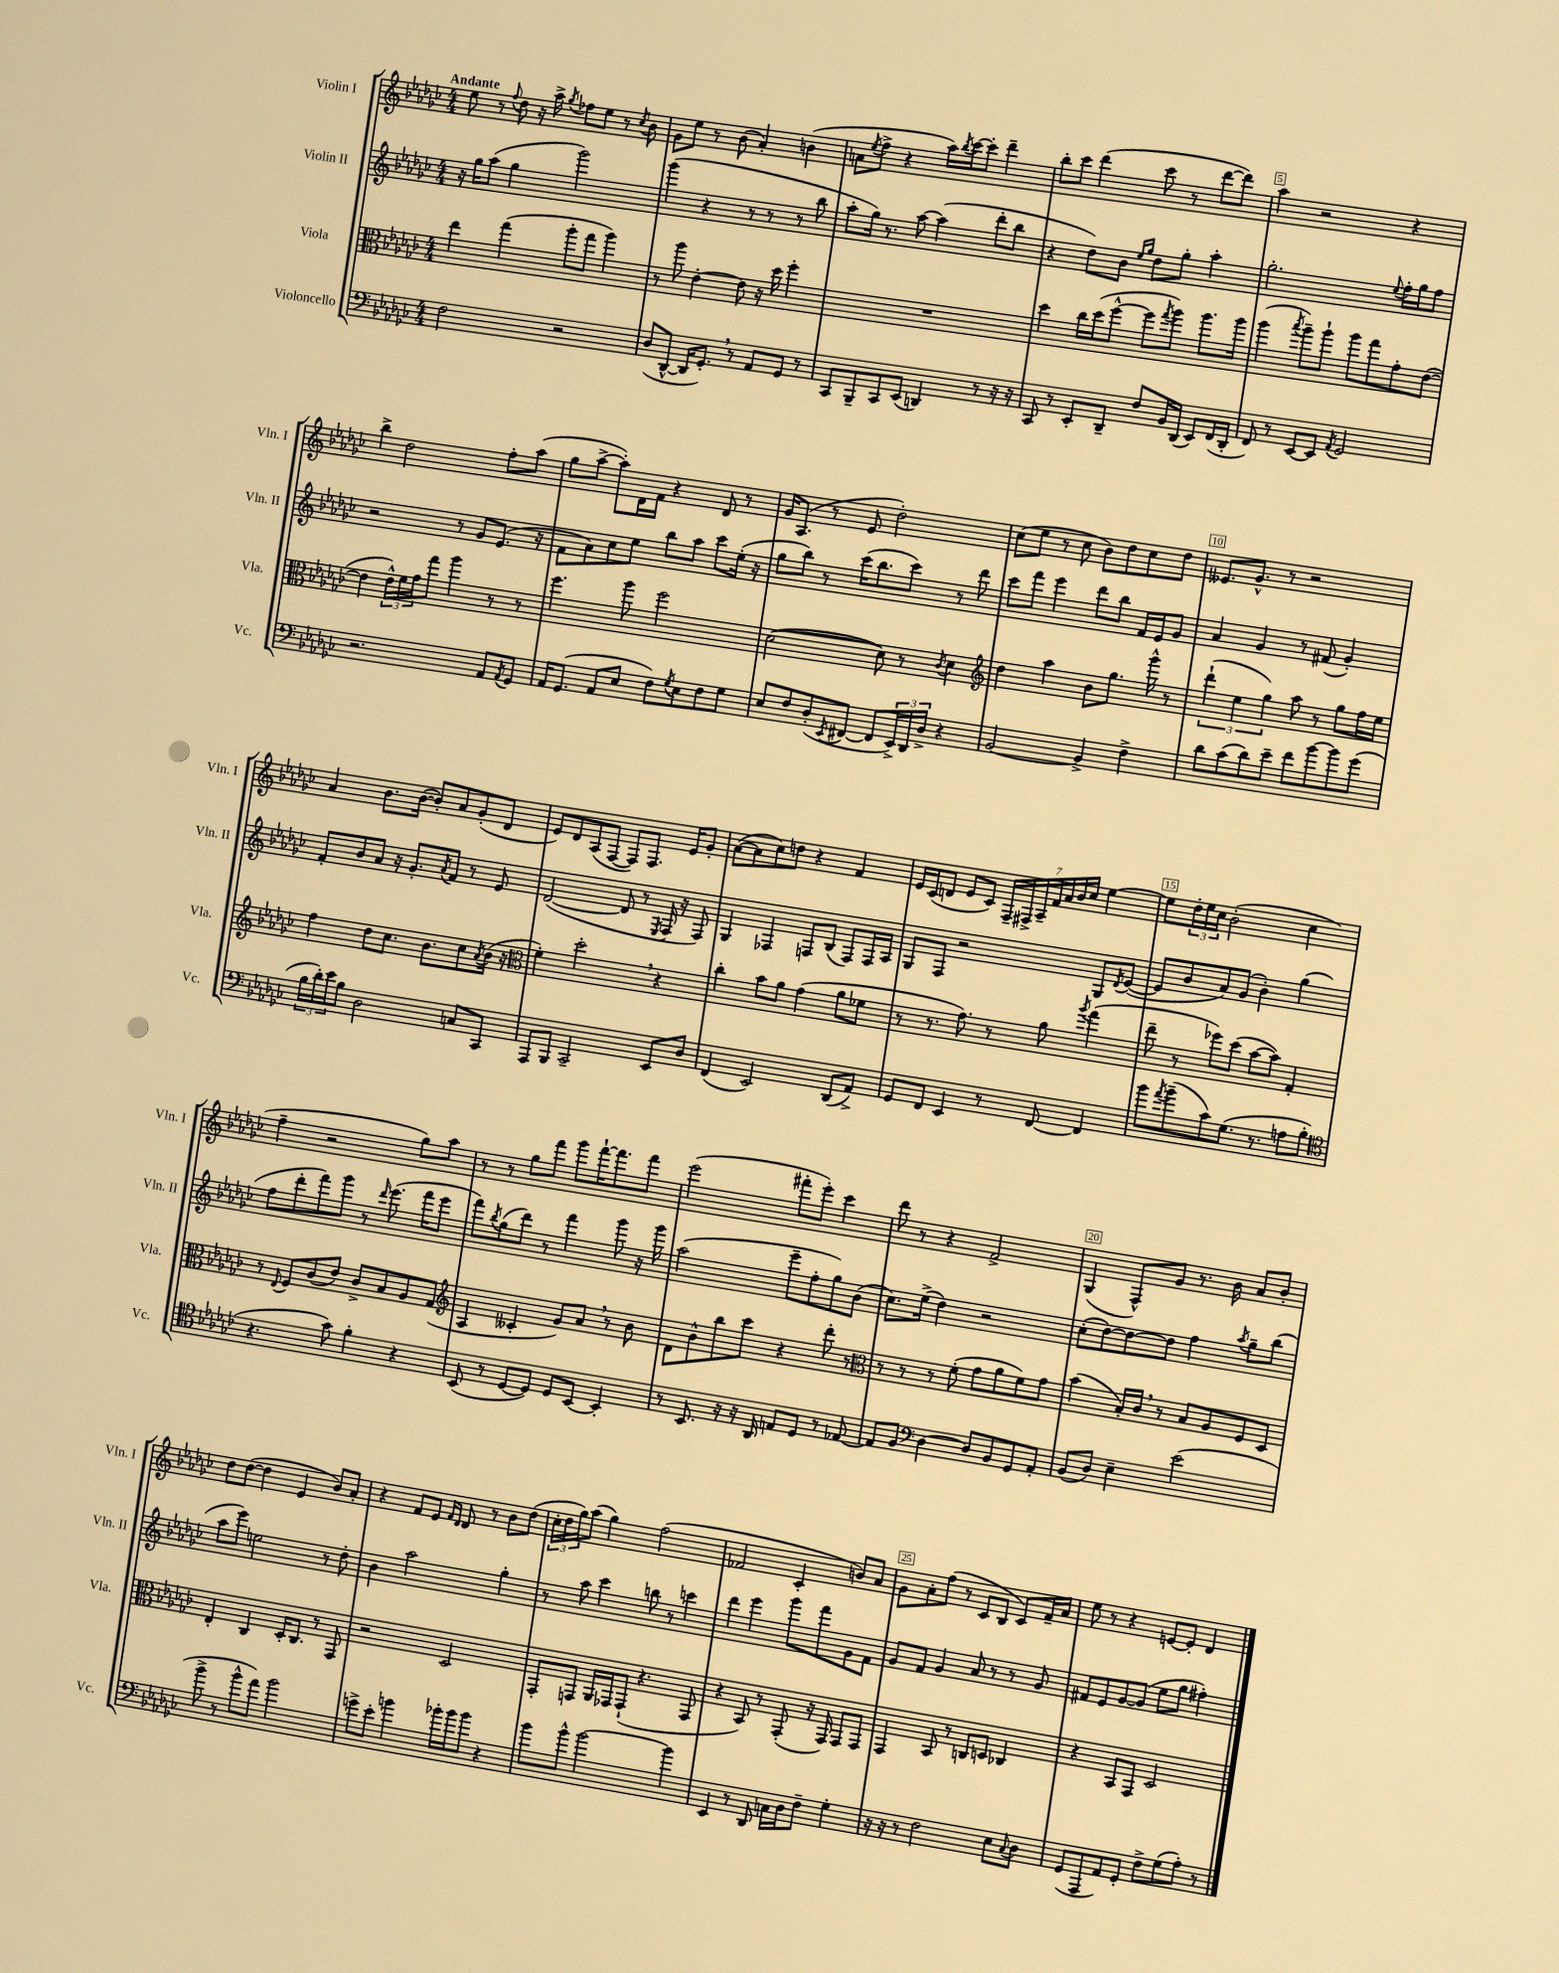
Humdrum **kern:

**kern	**kern	**kern	**kern
*staff4	*staff3	*staff2	*staff1
*clefF4	*clefC3	*clefG2	*clefG2
*k[b-e-a-d-g-c-]	*k[b-e-a-d-g-c-]	*k[b-e-a-d-g-c-]	*k[b-e-a-d-g-c-]
*M4/4	*M4/4	*M4/4	*M4/4
2F	4ee-	16r	8ee-
.	.	16gg-	.
.	.	(8aa-	8r
.	.	.	8qqff
.	(4gg-	4gg-	8dd-
.	.	.	16r
.	.	.	16aa-^
.	.	.	8qgg-
2r	8aa-'	2ggg-)	8ff-
.	8gg-	.	8ee-
.	4aa-)	.	8r
.	.	.	8qcc-
.	.	.	8b-
=	=	=	=
(8D-	8r	(4ggg-	8g-
[8DD-^^	8aa-	.	8ee-
16DD-]	[4e-'	4r	8r
8.GG-')	.	.	.
.	.	.	(8b-
8r	8e-]	8r	4a-')
8AA-	16r	8r	.
.	16dd-	.	.
8GG-	4ff'	8r	(4b
8r	.	8bb-	.
=	=	=	=
8CC-	1r	8aa-'	8a
.	.	.	8qee-
8BBB-~	.	16gg-)	8ff^
.	.	8.r	.
8CC-	.	.	4r
(8EE-	.	[8aa-	.
4DD)	.	(4aa-]	16aa-)
.	.	.	8qbb-
.	.	.	[16ccc-
.	.	.	8ccc-']
8r	.	8ddd-'	4ddd-~
16r	.	8bb-	.
16r	.	.	.
=	=	=	=
8CC-	4dd-	4r	8bb-'
8r	.	.	8ccc-
8EE-'	16cc-	8dd-)	(4ddd-
.	(16dd-	.	.
8DD-~	[8ff^^	8b-	.
.	.	16qqee-	.
.	.	16qqgg-	.
8F	8ff]	8dd-	8ccc-
.	8qgg-	.	.
16BB-	8aa-)	8gg-'	8r
(16DD-	.	.	.
8EE-)	8.aa-	4aa-'	[8ddd-
(16FF	.	.	8ddd-])
16DD-'	16aa-	.	.
=	=	=	=
8FF)	(4aa-	2.gg-'	4aa-
8r	.	.	.
.	8qbb-	.	.
[8EE-	8aa-~)	.	2r
8EE-]	8aa-`	.	.
8qAA-	.	.	.
2GG-	8aa-	.	.
.	8gg-	.	.
.	.	8qqee-	.
.	8g-'	16ff'	4r
.	.	16gg-	.
.	([8e-	8ff	.
=	=	=	=
2.r	4e-]	2r	4bb-^
.	24e-^^)	.	2dd-
.	24f	.	.
.	24g-	.	.
.	8gg-	.	.
.	4aa-	8r	.
.	.	8g-	.
8AA-	8r	(8.e-	8ff'
8qAA-	.	.	.
8GG-	8r	.	(8aa-
.	.	16r	.
=	=	=	=
16AA-	4.ff	8f	8gg-
(8.GG-	.	.	.
.	.	8a-)	[8aa-^
8AA-	.	8cc-	8aa-'])
8E-	8aa-	8ee-	16d-
.	.	.	16f
8F)	2ff	8bb-	4r
8qG-	.	.	.
8E-	.	8aa-	.
8F	.	8ccc-	8d-
8G-	.	(16ee-'	8r
.	.	16r	.
=	=	=	=
8E-	([2d-	8gg-	16g-
.	.	.	(8.A-
8F	.	8bb-)	.
(8D-'	.	8r	8r
8qEE-	.	.	.
[8FF#	.	(16ccc-	8e-
.	.	8.bb-	.
8FF#]	8d-])	.	2dd-')
24EE-^)	8r	8ccc-)	.
24DD-	.	.	.
24D-^	.	.	.
.	8qc-	.	.
4r	4d-	8r	.
.	.	8ddd-	.
=	=	=	=
*	*clefG2	*	*
[2BB-	4dd-	8ccc-	(8cc-
.	.	8fff	8ee-
.	4aa-	4eee-	8r
.	.	.	8cc-
4BB-^]	8b-	8ddd-	8b-)
.	8.gg-	8bb-	8dd-
4F^	.	16f	8cc-
.	16ggg-^^	16e-	.
.	8r	8g-	8dd-
=	=	=	=
8d-	(6ddd-`	4a-	8.e--
(8c-	.	.	.
.	6ee-	.	.
.	.	.	8.g-^^
8d-)	.	4g-	.
.	6gg-)	.	.
8e-~	.	.	8r
8f	8aa-	8r	2r
[8b-	8r	(8f#	.
8b-]	8gg-	4g-')	.
(8g-	16ff	.	.
.	16ee-	.	.
=	=	=	=
24B-	4ff	8f'	4a-
24d-')	.	.	.
24e-	.	.	.
8B-	.	8b-	.
2D-	8dd-	8a-	8.b-
.	8.cc-	16r	.
.	.	8.g-'	([16b-
.	.	.	8b-'])
.	8.b-	.	.
.	.	8qa-	.
.	.	8f	8a-
8C	8cc-	8r	(8g-'
.	8qa-	.	.
8CC-	(16b-	8e-	8d-
.	16r	.	.
=	=	=	=
*	*clefC3	*	*
8AAA-	4f')	([2d-	8e-)
8BBB-	.	.	8d-
2CC-~	2dd-'	.	(8A-
.	.	.	[8F
.	.	8d-]	8F])
.	.	8r	8.F
.	.	8qE-	.
8EE-	4r	16F	.
.	.	16r	16e-
8D-	.	8F)	8g-'
=	=	=	=
(4FF	4cc-'	4G-	([8a-
.	.	.	8a-]
2EE-)	8b-	4F-	8cc-)
.	8a-	.	8dd
.	(4g-	8F	4r
.	.	(8B-	.
(8DD-	8a-	8F)	4f
8AA-^)	8f-	16F	.
.	.	16A-	.
=	=	=	=
8GG-	8r	8G-	16e-
.	.	.	(16c-
8FF	8.r	8F	8d
4EE-	.	2r	8e-
.	8.g-)	.	.
.	.	.	8c-)
8r	8r	.	28F~
.	.	.	28F#^
.	.	.	28A-~
.	.	.	28f
[8FF	8a-	.	.
.	.	.	28a-
.	.	.	28b-
.	.	.	28cc-
.	8qaa-	.	.
4FF]	(4gg-	8G-	[4ee-
.	.	8qd-	.
.	.	([8e-	.
=	=	=	=
8b-	8ee-~	8e-]	8ee-]
8qa-	.	.	.
(8b-~	8r	8b-	24dd-'
.	.	.	24ee-
.	.	.	24cc-
8c-)	8ff-)	8a-)	(2b-'
(8.G-	(8dd-	(8g-	.
.	[8b-	4b-')	.
8.r	.	.	.
.	8b-])	.	.
8A	4G-'	(4gg-	4cc-
8B-'	.	.	.
=	=	=	=
*clefC4	*	*	*
4.r	8r	8ff	4ff~
.	8qqE-	.	.
.	8F	8ddd-'	.
.	(8c-	8fff)	2r
8g-)	8e-)	8ggg-	.
4f'	8c-^	8r	.
.	.	16qqddd-	.
.	8B-	(8.eee-	.
4r	8A-	.	8gg-)
.	.	16fff	.
.	(8G-	8eee-	8aa-
=	=	=	=
*	*clefG2	*	*
(8BB-	4A-	8fff)	8r
.	.	8qbb-	.
8r	.	(8gg-	8r
[8D-	4c--'	8ddd-)	8gg-
8D-])	.	8r	8fff
8D-	8g-)	4fff	8ggg-
[8BB-	8a-	.	[16fff`
.	.	.	8.fff]
4BB-']	8r	8ggg-	.
.	8b-	16r	8fff
.	.	16ggg-	.
=	=	=	=
8r	8d-	(2aa-	(2eee-
8.BB-	8b-^^	.	.
.	8bb-	.	.
16r	.	.	.
16r	8ccc-	.	.
16AA-	.	.	.
8E	4r	8eee-~	8fff#'
8D-	.	8ff'	8eee-')
8r	8ddd-'	8gg-)	4ccc-
[8E-	8r	(8b-	.
=	=	=	=
*	*clefC3	*	*
8E-]	8r	8.cc-)	8ddd-
8F	8r	.	8r
.	.	(16ee-^	.
*clefF4	*	*	*
[4D-	8r	4dd-)	4r
.	(8f'	.	.
8D-]	8g-	2r	2f^
8BB-	8a-	.	.
8GG-	8f)	.	.
8AA-'	8g-	.	.
=	=	=	=
(8BB-	(4b-	(8cc-'	(4G-
8D-)	.	[8dd-)	.
4E-~	16B-')	8dd-_	8F^^)
.	16c-	.	.
.	8r	8dd-]	8g-
(2e-	8B-	4ff	8.r
.	8A-	.	.
.	.	.	16b-
.	.	8qaa-	.
.	8F	8gg-~	8a-
.	8D-	(8bb-	8b-'
=	=	=	=
8b-^	4E-'	8aa-	8dd-
8r	.	8eee-)	([8dd-
8b-^^	4C-	2ee	4dd-]
8a-)	.	.	.
2b-	16D-'	.	4e-
.	8.C-	.	.
.	8r	8r	8b-)
.	8GG-	8dd-'	8a-'
=	=	=	=
8g^	2r	4b-	4r
8e-'	.	.	.
4b	.	2aa-	8f
.	.	.	8e-
.	.	.	16qqf
.	.	.	16qqd-
16b-'	2D-	.	8d-
16b-	.	.	.
8b-	.	.	8r
4r	.	4gg-'	8b-
.	.	.	(8dd-
=	=	=	=
8b-	8GG-'	8r	24cc-'
.	.	.	24dd-
.	.	.	24gg-)
8b-^^	8GG	8aa-	(8aa-
[2b-	16AA-	4ccc-	4gg-)
.	16GG-	.	.
.	(8GG-`	.	.
.	4.r	8bb	(2ff
.	.	8r	.
4b-]	.	4ccc	.
.	8GG-	.	.
=	=	=	=
4EE-	4r	4ddd-	2f-
8r	8BB-)	4eee-	.
8DD-	8r	.	.
16C	(8GG-'	8ggg-	4c-'
16D-	.	.	.
8F~	16r	8fff	.
.	16GG-)	.	.
4G-'	8GG-	8g-	8b)
.	8GG-	8f	8a-
=	=	=	=
16r	4GG-	8g-	8g-
16r	.	.	.
8r	.	8f	8a-'
2F	8BB-	4g-	(8ff
.	8r	.	8r
.	8C	8a-	8c-
.	8D	8r	8B-
8E-	4C-	8r	8c-)
8qqC-	.	.	.
8D-	.	8g-	16f~
.	.	.	16a-
=	=	=	=
(8GG-	4r	8f#	8ee-
8AAA-	.	8e-	8r
8AA-)	8BB-	[8g-	4r
8GG-'	8GG-	(8g-]	.
8F^	2D-	8ee-	[8e
(8G-	.	8gg-	8e']
8A-')	.	4ff#')	4d-
8r	.	.	.
==	==	==	==
*-	*-	*-	*-
